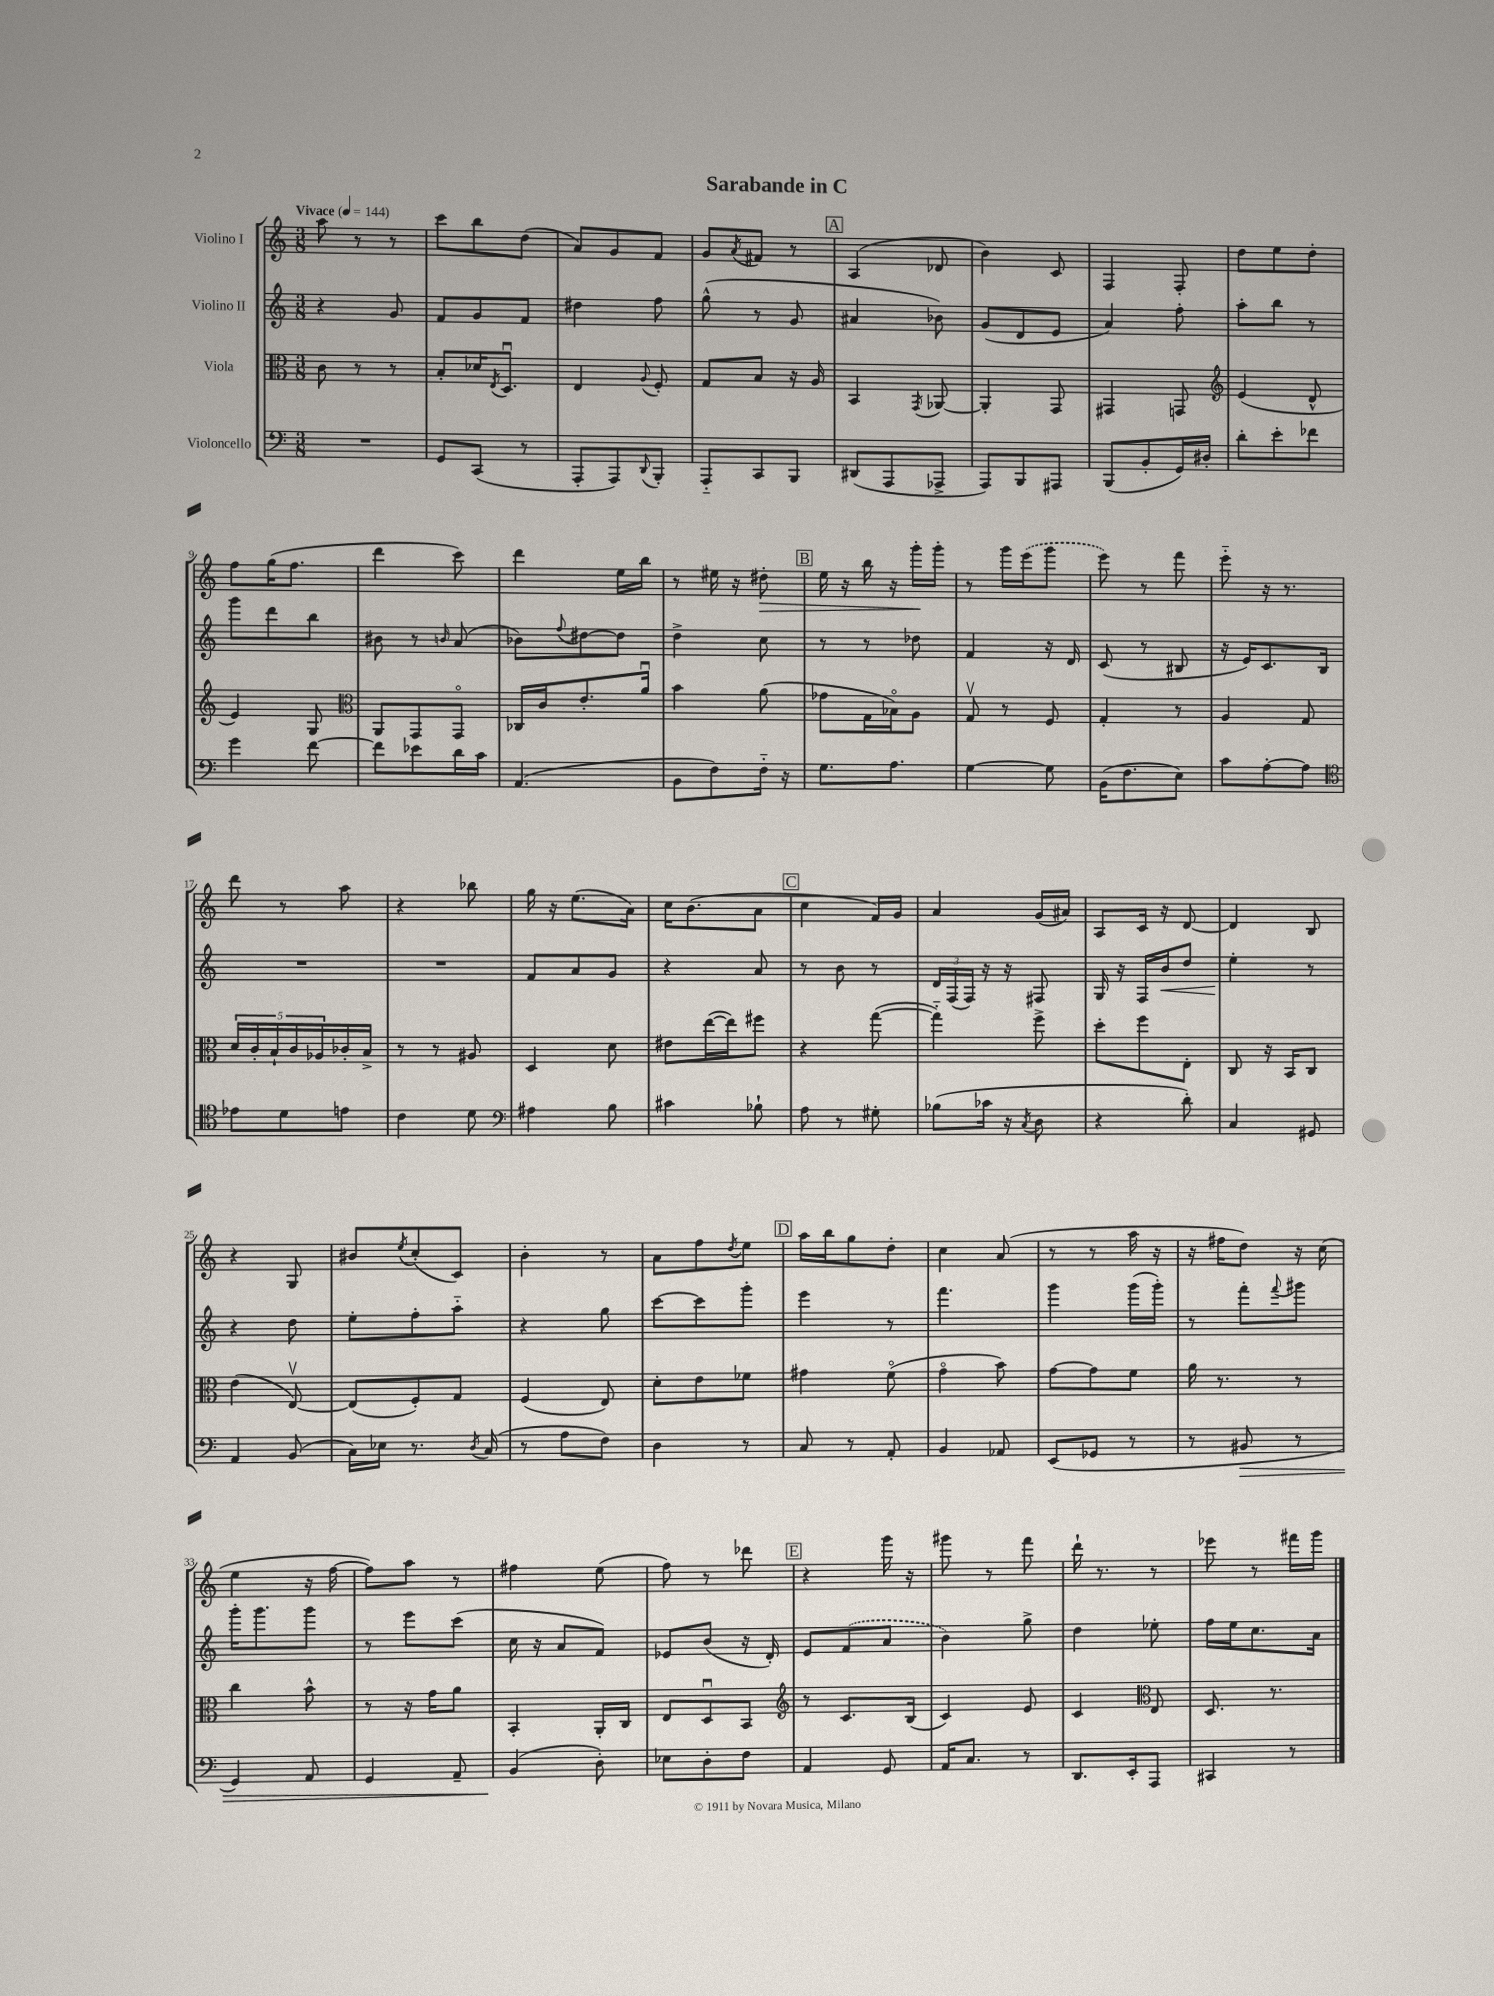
\header { title = "Sarabande in C" }
<<
\new StaffGroup <<
\new Staff = "s0" \with { instrumentName = "Violino I" } {
    \clef treble \key c \major \numericTimeSignature \time 3/8 \tempo "Vivace" 4 = 144
    a''8 r8 r8 |
    c'''8 b''8 d''8( |
    a'8) g'8 f'8 |
    g'8 \acciaccatura { a'8 } fis'8 r8 |
    \mark \markup { \box "A" } a4( des'8 |
    b'4) c'8 |
    f4 f8-. |
    d''8 e''8 d''8-. |
    f''8 g''16( f''8. |
    d'''4 c'''8) |
    d'''4 e''16 b''16 |
    r8 eis''16 r16 dis''8-.\> |
    \mark \markup { \box "B" } e''16 r16 b''16 r16 g'''16-.\! g'''16-. |
    r8 g'''16 \once \slurDashed e'''16( g'''8 |
    e'''8) r8 f'''8 |
    e'''8-_ r16 r8. |
    d'''8 r8 a''8 |
    r4 bes''8 |
    g''16 r16 e''8.( a'16) |
    c''16 b'8.( a'8 |
    \mark \markup { \box "C" } c''4 f'16) g'16 |
    a'4 g'16( ais'16) |
    a8 c'16 r16 d'8~ |
    d'4 b8 |
    r4 g8 |
    bis'8 \acciaccatura { e''8 } c''8-.( c'8) |
    b'4-. r8 |
    a'8 f''8 \acciaccatura { d''8 } e''8 |
    \mark \markup { \box "D" } a''16 b''16 g''8 d''8-. |
    c''4 a'8( |
    r8 r8 a''16 r16 |
    r16 fis''16 d''8) r16 c''16( |
    e''4 r16 f''16~ |
    f''8) a''8 r8 |
    fis''4 e''8( |
    f''8) r8 des'''8 |
    \mark \markup { \box "E" } r4 g'''16 r16 |
    gis'''8 r8 f'''8 |
    d'''16-! r8. r8 |
    ees'''8 r8 fis'''16 g'''16 \bar "|." |
}
\new Staff = "s1" \with { instrumentName = "Violino II" } {
    \clef treble \key c \major \numericTimeSignature \time 3/8
    r4 g'8 |
    f'8 g'8 f'8 |
    dis''4 f''8 |
    g''8-^( r8 g'8 |
    \mark \markup { \box "A" } ais'4 bes'8) |
    g'8( d'8 e'8 |
    a'4) f''8-. |
    a''8-. b''8 r8 |
    g'''8 d'''8 b''8 |
    bis'8 r8 \grace { b'16 } a'8( |
    bes'8) \appoggiatura { f''8 } dis''8~ dis''8 |
    d''4-> c''8 |
    \mark \markup { \box "B" } r8 r8 des''8 |
    f'4 r16 d'16 |
    c'8( r8 bis8 |
    r16 e'16) c'8. b16 |
    R4. |
    R4. |
    f'8 a'8 g'8 |
    r4 a'8 |
    \mark \markup { \box "C" } r8 b'8 r8 |
    \tuplet 3/2 { d'16 f16( f16) } r16 r16 fis8 |
    g16 r16 f16 b'16\< d''8 |
    e''4-.\! r8 |
    r4 d''8 |
    e''8-. f''8-. a''8-_ |
    r4 g''8 |
    c'''8~ c'''8 g'''8-. |
    \mark \markup { \box "D" } e'''4 r8 |
    f'''4. |
    g'''4 g'''16( g'''16-.) |
    r8 f'''8-. \appoggiatura { f'''8 } gis'''8 |
    g'''16-. g'''8. g'''8 |
    r8 e'''8 c'''8( |
    c''16 r16 a'8 f'8) |
    ees'8 b'8( r16 d'16-.) |
    \mark \markup { \box "E" } e'8 \once \slurDashed f'8( a'8 |
    b'4) g''8-> |
    d''4 ees''8-. |
    f''16 e''16 c''8. a'16 \bar "|." |
}
\new Staff = "s2" \with { instrumentName = "Viola" } {
    \clef alto \key c \major \numericTimeSignature \time 3/8
    c'8 r8 r8 |
    b8-. des'16 \acciaccatura { e8 } d8.\downbow |
    e4 \appoggiatura { a8 } f8-. |
    g8 b8 r16 a16 |
    \mark \markup { \box "A" } b,4 \acciaccatura { g,8 } aes,8~ |
    aes,4-. g,8 |
    gis,4 g,8 |
    \clef treble e'4( d'8-^ |
    e'4) g8 |
    \clef alto a,8 g,8 g,8\flageolet |
    ces16 c'16 e'8.-. a'16\downbow |
    b'4 a'8( |
    \mark \markup { \box "B" } ges'8 g16 bes16\flageolet) a8 |
    g8\upbow r8 f8 |
    g4-. r8 |
    a4 g8 |
    \tuplet 5/4 { d'16 c'16-. b16-! c'16 aes16 } ces'16-. b16-> |
    r8 r8 ais8 |
    d4 d'8 |
    eis'8 e''16~( e''16) fis''8 |
    \mark \markup { \box "C" } r4 g''8~( |
    g''4-_) f''8-> |
    d''8-. f''8 e8-. |
    c8 r16 b,16 c8 |
    e'4( e8~\upbow) |
    e8( f8-.) g8 |
    f4( e8) |
    d'8-. e'8 fes'8 |
    \mark \markup { \box "D" } gis'4 f'8\flageolet( |
    g'4\flageolet b'8) |
    g'8~ g'8 f'8 |
    a'16 r8. r8 |
    c''4 b'8-^ |
    r8 r16 g'16 a'8 |
    b,4-. a,16-. c16 |
    e8 d8\downbow b,8 |
    \mark \markup { \box "E" } \clef treble r8 c'8. b16( |
    c'4) e'8 |
    c'4 \clef alto e8 |
    d8. r8. \bar "|." |
}
\new Staff = "s3" \with { instrumentName = "Violoncello" } {
    \clef bass \key c \major \numericTimeSignature \time 3/8
    R4. |
    g,8 c,8( r8 |
    a,,8-. a,,8) \appoggiatura { d,8 } b,,8-. |
    a,,8-_ c,8 b,,8 |
    \mark \markup { \box "A" } dis,8( a,,8 aes,,8-> |
    a,,8) b,,8 ais,,8 |
    b,,8( b,8-. g,16) dis16-. |
    d'8-. e'8-. fes'8 |
    g'4 f'8~ |
    f'8 ees'8 d'16 c'16 |
    a,4.( |
    b,8 f8) f16-_ r16 |
    \mark \markup { \box "B" } g8. a8. |
    g4~ g8 |
    b,16( f8. e8) |
    c'8 a8~-. a8 |
    \clef tenor ees'8 d'8 e'8 |
    c'4 d'8 |
    \clef bass ais4 b8 |
    cis'4 bes8-! |
    \mark \markup { \box "C" } a8 r8 gis8-. |
    bes8( ces'16 r16 \acciaccatura { c8 } d8 |
    r4 d'8-.) |
    c4 gis,8 |
    a,4 b,8( |
    c16) ees16 r8. \acciaccatura { d8 } c16( |
    r8 a8 f8) |
    d4 r8 |
    \mark \markup { \box "D" } c8 r8 a,8-. |
    b,4 aes,8 |
    e,8( ges,8 r8 |
    r8 bis,8\> r8 |
    g,4) a,8 |
    g,4 a,8-- |
    b,4\!( d8-.) |
    ees8 d8-. f8 |
    \mark \markup { \box "E" } a,4 g,8 |
    a,16 c8. r8 |
    d,8. e,16-. a,,8 |
    cis,4 r8 \bar "|." |
}
>>
>>
